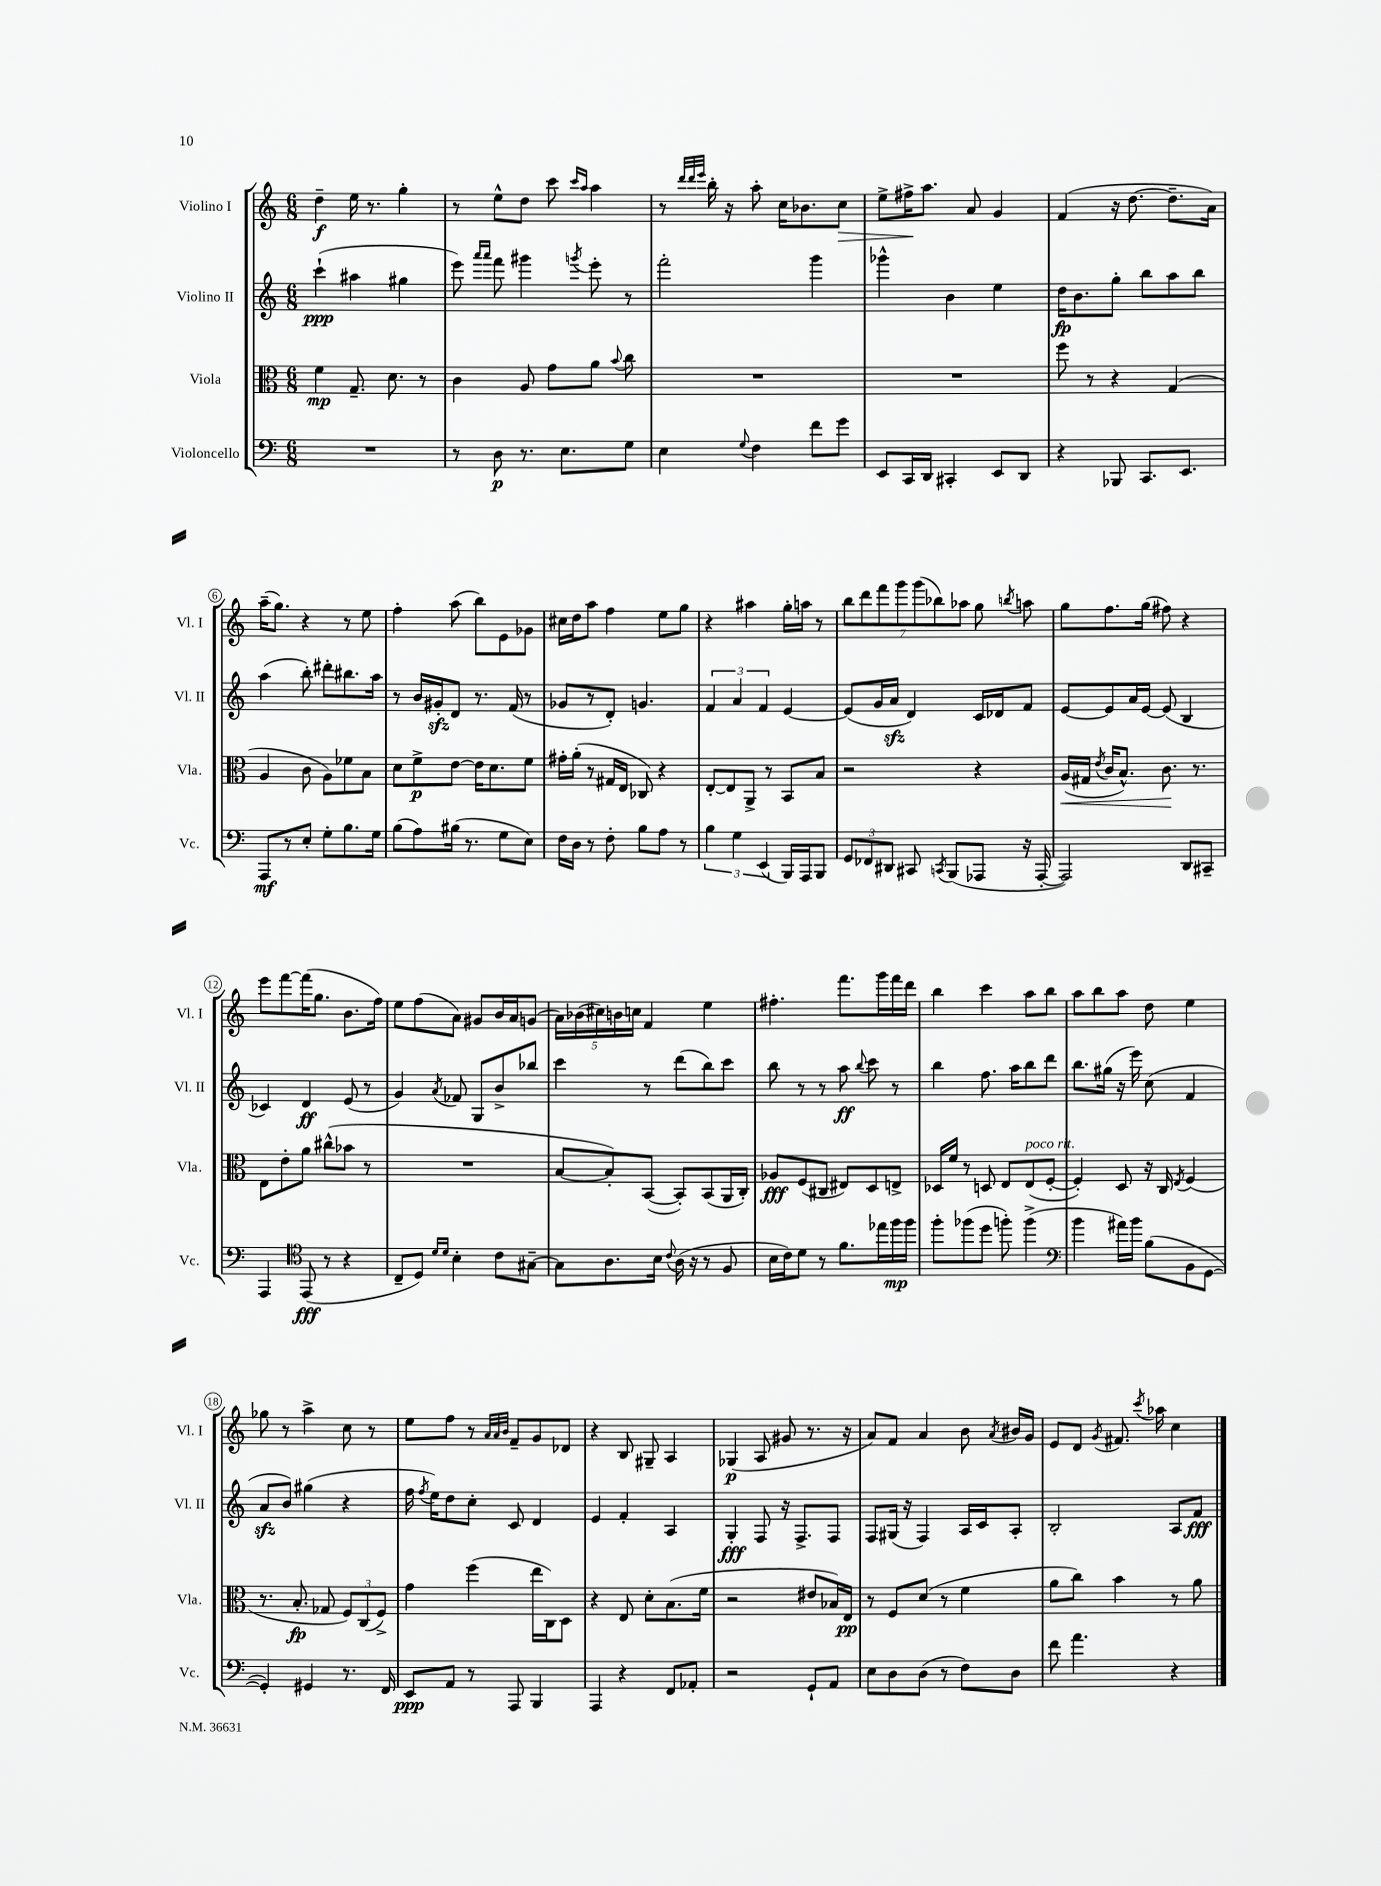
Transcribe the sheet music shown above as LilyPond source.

<<
\new StaffGroup <<
\new Staff = "s0" \with { instrumentName = "Violino I" shortInstrumentName = "Vl. I" } {
    \clef treble \key c \major \numericTimeSignature \time 6/8
    \autoBeamOff d''4--\f e''16 r8. g''4-. |
    r8 e''8[-^ d''8] c'''8 \grace { c'''16[ a''16] } a''4 |
    r8 \grace { d'''32[ d'''32 e'''32] } b''16-. r16 a''8-. c''16[ bes'8. c''8]\> |
    e''8[-> fis''16->\! a''8.] a'8 g'4 |
    f'4( r16 d''8.~ d''8.[-- a'16]) |
    a''16[--( g''8.]) r4 r8 e''8 |
    f''4-. a''8( b''8[) e'8 ges'8] |
    cis''16[ d''16 a''8] f''4 e''8[ g''8] |
    r4 ais''4 g''16[-. a''16] r8 |
    \tuplet 7/4 { b''8[ d'''8 f'''8 g'''8 g'''8( bes''8) aes''8] } g''8 \acciaccatura { b''8 } a''8 |
    g''8[ f''8. g''16]( fis''8) r4 |
    e'''8[ f'''8~ f'''16( g''8.] b'8.[ f''16]) |
    e''8[ f''8( a'8]) gis'8[ b'16 a'16 g'8]( |
    \tuplet 5/4 { a'16[) bes'16( cis''16) b'16 c''16] } f'4 e''4 |
    fis''4.-. f'''8.[ g'''16 f'''16 d'''16] |
    b''4 c'''4 a''8[ b''8] |
    a''8[ b''8 a''8] d''8 e''4 |
    ges''8 r8 a''4-> c''8 r8 |
    e''8[ f''8] r8 \grace { a'32[ a'32 b'32] } f'8[-- g'8 des'8] |
    r4 b8 gis8-- a4 |
    ges4\p( a8 gis'8 r8. r16 |
    a'8[) f'8] a'4 b'8 \acciaccatura { a'8 } bis'16[ g'16] |
    e'8[ d'8] \acciaccatura { g'8 } fis'8. \acciaccatura { c'''8 } aes''16 c''4 \bar "|." |
}
\new Staff = "s1" \with { instrumentName = "Violino II" shortInstrumentName = "Vl. II" } {
    \clef treble \key c \major \numericTimeSignature \time 6/8
    \autoBeamOff c'''4-!\ppp( ais''4 gis''4 |
    e'''8) \grace { a'''16[ a'''16] } f'''8 gis'''4 \acciaccatura { g'''8 } e'''8-. r8 |
    f'''2-. g'''4 |
    ges'''4-^ b'4 e''4 |
    d''16[\fp b'8. g''8]-. b''8[ a''8 b''8] |
    a''4( b''8-.) dis'''8[-. bis''8. a''16] |
    r8 b'16[ gis'16-.\sfz d'8] r8. f'16( r8 |
    ges'8[ r8 d'8]-.) g'4. |
    \tuplet 3/2 { f'4 a'4 f'4 } e'4~ |
    e'8[( g'16 a'16]\sfz d'4) c'16[ des'16 f'8] |
    e'8[~ e'8 a'16 e'16]~ e'8( b4 |
    ces'4) d'4\ff e'8( r8 |
    g'4) \acciaccatura { a'8 } fes'8 g8[ b'8-> bes''8] |
    c'''4 r8 d'''8[( b''8) c'''8] |
    b''8 r8 r8 a''8\ff \appoggiatura { b''8 } c'''8 r8 |
    b''4 f''8. a''16[ b''8 d'''8] |
    b''8.[ gis''16]( r16 e'''16) c''8( f'4 |
    a'8[\sfz b'8]) gis''4( r4 |
    f''16 \acciaccatura { f''8 } e''16[) d''8 c''8]-. c'8 d'4 |
    e'4 f'4-. a4 |
    g4-.\fff f8 r16 f8.[-> f8] |
    f8[ gis16]( r16 f4) a16[ c'16 a8]-. |
    b2-. a8[ f'8]\fff \bar "|." |
}
\new Staff = "s2" \with { instrumentName = "Viola" shortInstrumentName = "Vla." } {
    \clef alto \key c \major \numericTimeSignature \time 6/8
    \autoBeamOff f'4\mp g8.-- d'8. r8 |
    c'4 a8 g'8[ a'8] \appoggiatura { b'8 } c''8 |
    R2. |
    R2. |
    f''8 r8 r4 g4( |
    a4 c'8 a8[) fes'8 b8] |
    d'8[ f'8->\p e'8]~ e'16[ d'8. f'8] |
    gis'16[-. a'16]-.( r8 gis16[ e16] ces8) r4 |
    e8[~-. e8 a,8]-> r8 b,8[ b8] |
    r2 r4 |
    a16[\<( gis16] \acciaccatura { e'8 } c'16[ b8.]-^) c'8.\! r8. |
    e8[ e'8-. a'8] cis''8[-^( bes'8] r8 |
    R2. |
    b8[~ b8-.) b,8]~( b,8[-.) b,8( a,16 c16]-.) |
    aes8[\fff f8( cis8] eis8[) d8 e8]-> |
    des16[ f'16] r8 d8 e8[ e8^\markup { \italic "poco rit." }( f8]~-. |
    f4-.) d8 r16 c16 \acciaccatura { e8 } f4( |
    r8. b8.-.\fp ges8 \tuplet 3/2 { f8[) c8( f8]->) } |
    g'4 f''4( e''16[ c16) d8] |
    r4 e8 d'8[-. b8.( f'16] |
    r2 eis'8[ bes16) e16]\pp |
    r8 f8[ d'8]( r8 f'4 |
    a'8[ c''8]) b'4 r8 a'8 \bar "|." |
}
\new Staff = "s3" \with { instrumentName = "Violoncello" shortInstrumentName = "Vc." } {
    \clef bass \key c \major \numericTimeSignature \time 6/8
    \autoBeamOff R2. |
    r8 d8\p r8. e8.[ g8] |
    e4 \appoggiatura { g8 } f4 f'8[ g'8] |
    e,8[ c,16 d,16] cis,4-. e,8[ d,8] |
    r4 bes,,8 c,8.[ e,8.] |
    a,,8[\mf r8 e8]-. g8[-. b8. g16] |
    b8[( a8) bis16]( r8. g8[ e8]) |
    f16[ d16] r8 f8-. b8[ a8] r8 |
    \tuplet 3/2 { b4 g4 e,4( } b,,16[) a,,16 b,,8] |
    \tuplet 3/2 { g,8[ fes,8 dis,8] } cis,8 \acciaccatura { c,8 } b,,8[( aes,,8] r16 aes,,16~-. |
    aes,,2) d,8[ cis,8]-- |
    a,,4 \clef tenor e,8\fff( r8 r4 |
    c8[-- d8]) \grace { d'16[ d'16] } b4-. c'8[ gis8]~-- |
    gis8[ a8. b16] \appoggiatura { c'8 } a16( r16 r8 f8 |
    b16[ c'16) d'8] r8 f'8.[ ees''16 f''16\mp f''16] |
    f''8[-. fes''8( d''8] f''8-.) f''4->( |
    \clef bass b'4 ais'16[) b'16] b8[( b,8 g,8]~ |
    g,4-.) gis,4 r8. f,16 |
    e,8[\ppp a,8] r8 a,,8 b,,4 |
    a,,4 r4 f,8[ aes,8]-. |
    r2 g,8[-! a,8] |
    e8[ d8 d8]( r8 f8[) d8] |
    f'8 a'4. r4 \bar "|." |
}
>>
>>
\layout { \context { \Score \override BarNumber.stencil = #(make-stencil-circler 0.1 0.3 ly:text-interface::print) } }
